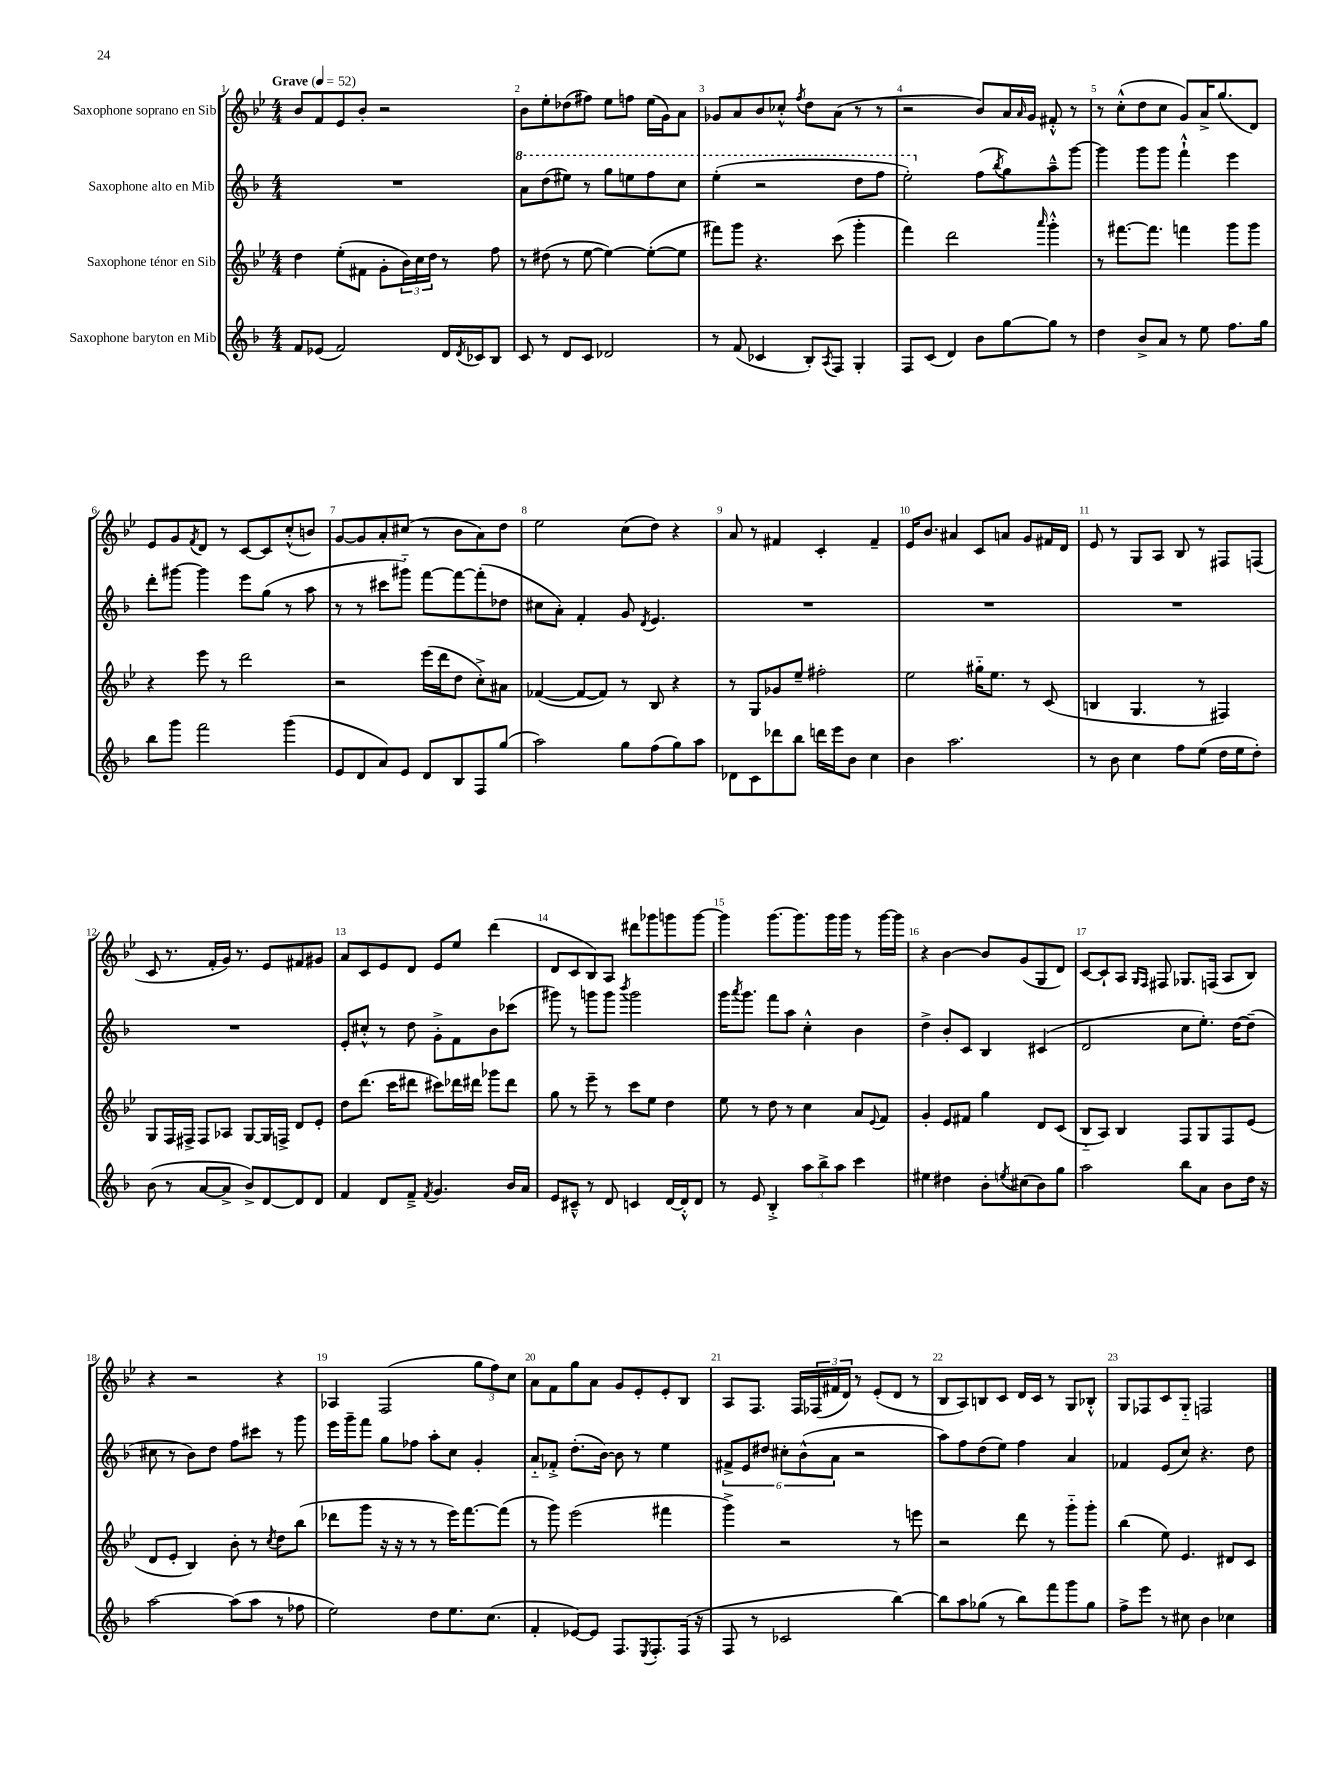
<<
\new StaffGroup <<
\new Staff = "s0" \with { instrumentName = "Saxophone soprano en Sib" } {
    \clef treble \key bes \major \numericTimeSignature \time 4/4 \tempo "Grave" 4 = 52
    bes'8 f'8 ees'8 bes'8-. r2 |
    bes'8 ees''8-. des''8( fis''8) ees''8 f''8 ees''16( g'16) a'8 |
    ges'8 a'8 bes'8 ces''8-.-^ \acciaccatura { f''8 } d''8 a'8( r8 r8 |
    r2 bes'8) a'16 \grace { a'16 } g'16 fis'8-.-^ r8 |
    r8 c''8-.-^( d''8 c''8 g'8) a'16-> g''8.( d'8) |
    ees'8 g'8 \acciaccatura { f'8 } d'8 r8 c'8~ c'8 c''8-.-^( b'8) |
    g'8~ g'8 a'8-. cis''8( r8 bes'8 a'8) d''8 |
    ees''2 c''8( d''8) r4 |
    a'8 r8 fis'4 c'4-. fis'4-- |
    ees'16 bes'8. ais'4 c'8 a'8 g'8 fis'16 d'16 |
    ees'8 r8 g8 a8 bes8 r8 fis8 f8( |
    c'8 r8. f'16-. g'16) r8. ees'8 fis'8 gis'8 |
    a'8 c'8 ees'8 d'8 ees'8 ees''8 d'''4( |
    d'8 c'8 bes8) a8 dis'''8 ges'''8 g'''8 g'''8~ |
    g'''4 g'''8.~ g'''8. g'''16 g'''16 r8 g'''16~ g'''16 |
    r4 bes'4~ bes'8 g'8( g8 d'8) |
    c'8~ c'8-! a8 \grace { g16 f16 } fis8 ges8. f16( a8 bes8) |
    r4 r2 r4 |
    aes4 f2( \tuplet 3/2 { g''8 f''8) c''8 } |
    a'8 f'8 g''8 a'8 g'8 ees'8-. ees'8-. bes8 |
    a8 f8. f16 \tuplet 3/2 { fes16( fis'16 d'16) } r8 ees'8-.( d'8 r8 |
    bes8 a8) b8 c'8 d'16 c'16 r8 g8 bes8-.-^ |
    g8 fes8 c'8 g8-_ f2 \bar "|." |
}
\new Staff = "s1" \with { instrumentName = "Saxophone alto en Mib" } {
    \clef treble \key f \major \numericTimeSignature \time 4/4
    R1 |
    \ottava #1 a''8 d'''8( eis'''8) r8 g'''8 e'''8 f'''8 c'''8 |
    e'''4-.( r2 d'''8 f'''8 |
    e'''2-.) \ottava #0 f''8( \acciaccatura { bes''8 } g''8) a''8---^ g'''8~ |
    g'''4 g'''8 g'''8 f'''4-!-^ e'''4 |
    d'''8-. gis'''8~ gis'''4 e'''8 g''8( r8 a''8 |
    r8 r8 cis'''8 gis'''8-_) f'''8~ f'''8~ f'''8-.( des''8 |
    cis''8 a'8-.) f'4-. g'8 \acciaccatura { d'8 } e'4. |
    R1 |
    R1 |
    R1 |
    R1 |
    e'8-. cis''8-.-^ r8 d''8 g'8-.-> f'8 bes'8 ces'''8( |
    gis'''8) r8 g'''8 g'''8 \acciaccatura { bes'''8 } g'''2 |
    g'''16 \acciaccatura { a'''8 } g'''8. f'''8 a''8 c''4-.-^ bes'4 |
    d''4-> bes'8-. c'8 bes4 cis'4( |
    d'2 c''8 e''8.-.) d''16~ d''8--( |
    cis''8 r8 bes'8) d''8 f''8 cis'''8 r8 g'''8 |
    e'''16 g'''16-- f'''8 g''8 fes''8 a''8-. c''8 g'4-. |
    a'8-_ fes'8-.-> d''8.-.( bes'16~) bes'8 r8 e''4 |
    \tuplet 6/4 { fis'8-> e'8 dis''8 cis''8-. bes'8-^( a'8 } r2 |
    a''8) f''8 d''8( e''8) f''4 a'4 |
    fes'4 e'8( c''8) r4. d''8 \bar "|." |
}
\new Staff = "s2" \with { instrumentName = "Saxophone ténor en Sib" } {
    \clef treble \key bes \major \numericTimeSignature \time 4/4
    d''4 ees''8-.( fis'8 g'8-. \tuplet 3/2 { bes'16) c''16 d''16 } r8 f''8 |
    r8 dis''8( r8 ees''8~ ees''4~) ees''8~-.( ees''8 |
    fis'''8) g'''8 r4. c'''8( g'''4-. |
    f'''4) d'''2 \grace { a'''16 } g'''4-.-^ |
    r8 fis'''8.~ fis'''8. f'''4 g'''8 g'''8 |
    r4 ees'''8 r8 d'''2 |
    r2 ees'''16( d'''16 d''8 c''8-.->) ais'8 |
    fes'4~( fes'8~ fes'8) r8 bes8 r4 |
    r8 g8 ges'8 ees''8-- fis''2-. |
    ees''2 gis''16-_ ees''8. r8 c'8( |
    b4 g4. r8 fis4) |
    g8 f16 fis16-> fis8 aes8 g8~ g16 f16-> d'8 ees'8-. |
    d''8 d'''8.( c'''16 dis'''8 cis'''8) des'''16 dis'''16 ges'''8 dis'''8 |
    g''8 r8 ees'''8-- r8 c'''8 ees''8 d''4 |
    ees''8 r8 d''8 r8 c''4 a'8 \appoggiatura { ees'8 } f'8 |
    g'4-. ees'8 fis'8 g''4 d'8 c'8( |
    bes8-_ a8) bes4 f8 g8 f8 ees'8( |
    d'8 ees'8-. bes4) bes'8-. r8 \acciaccatura { c''8 } d''8 bes''8( |
    des'''8 g'''8 r16 r16 r8 r8 ees'''16) f'''8.~ f'''8( |
    r8 g'''8) ees'''2( fis'''4 |
    g'''4->) r2 r8 e'''8 |
    r2 d'''8 r8 g'''8-_ g'''8-. |
    bes''4( ees''8) ees'4. dis'8 c'8 \bar "|." |
}
\new Staff = "s3" \with { instrumentName = "Saxophone baryton en Mib" } {
    \clef treble \key f \major \numericTimeSignature \time 4/4
    f'8 ees'8( f'2) d'16 \acciaccatura { d'8 } ces'16 bes8 |
    c'8 r8 d'8 c'8 des'2 |
    r8 f'8( ces'4 bes8-.) \acciaccatura { a8 } f8 g4-. |
    f8 c'8( d'4) bes'8 g''8~ g''8 r8 |
    d''4 bes'8-> a'8 r8 e''8 f''8. g''16 |
    bes''8 g'''8 f'''2 g'''4( |
    e'8 d'8 a'8) e'8 d'8 bes8 f8 g''8( |
    a''2) g''8 f''8( g''8) a''8 |
    des'8 c'8 des'''8 bes''8 d'''16 e'''16 bes'8 c''4 |
    bes'4 a''2. |
    r8 bes'8 c''4 f''8 e''8( d''16 e''16 d''8-.) |
    bes'8( r8 a'8~ a'8-> bes'8->) d'8~ d'8 d'8 |
    f'4 d'8 f'8---> \acciaccatura { f'8 } g'4. bes'16 a'16 |
    e'8 cis'8---^ r8 d'8 c'4 d'16~ d'16-.-^ d'8 |
    r8 e'8 bes4-.-> \tuplet 3/2 { a''8 bes''8-> a''8 } c'''4 |
    eis''4 dis''4 bes'8-. \acciaccatura { e''8 } cis''8( bes'8) g''8 |
    a''2 bes''8 a'8 bes'8 d''16 r16 |
    a''2~ a''8( a''8 r8 fes''8 |
    e''2) d''8 e''8. c''8.( |
    f'4-. ees'8~) ees'8 f8. \acciaccatura { e8 } f8.-. f16( r16 |
    f8 r8 ces'2 bes''4~) |
    bes''8 a''8 ges''8( r8 bes''8) f'''8 g'''8 ges''8 |
    f''8-> e'''8 r8 cis''8 bes'4 ces''4 \bar "|." |
}
>>
>>
\layout { \context { \Score \override BarNumber.break-visibility = ##(#f #t #t) barNumberVisibility = #all-bar-numbers-visible } }
